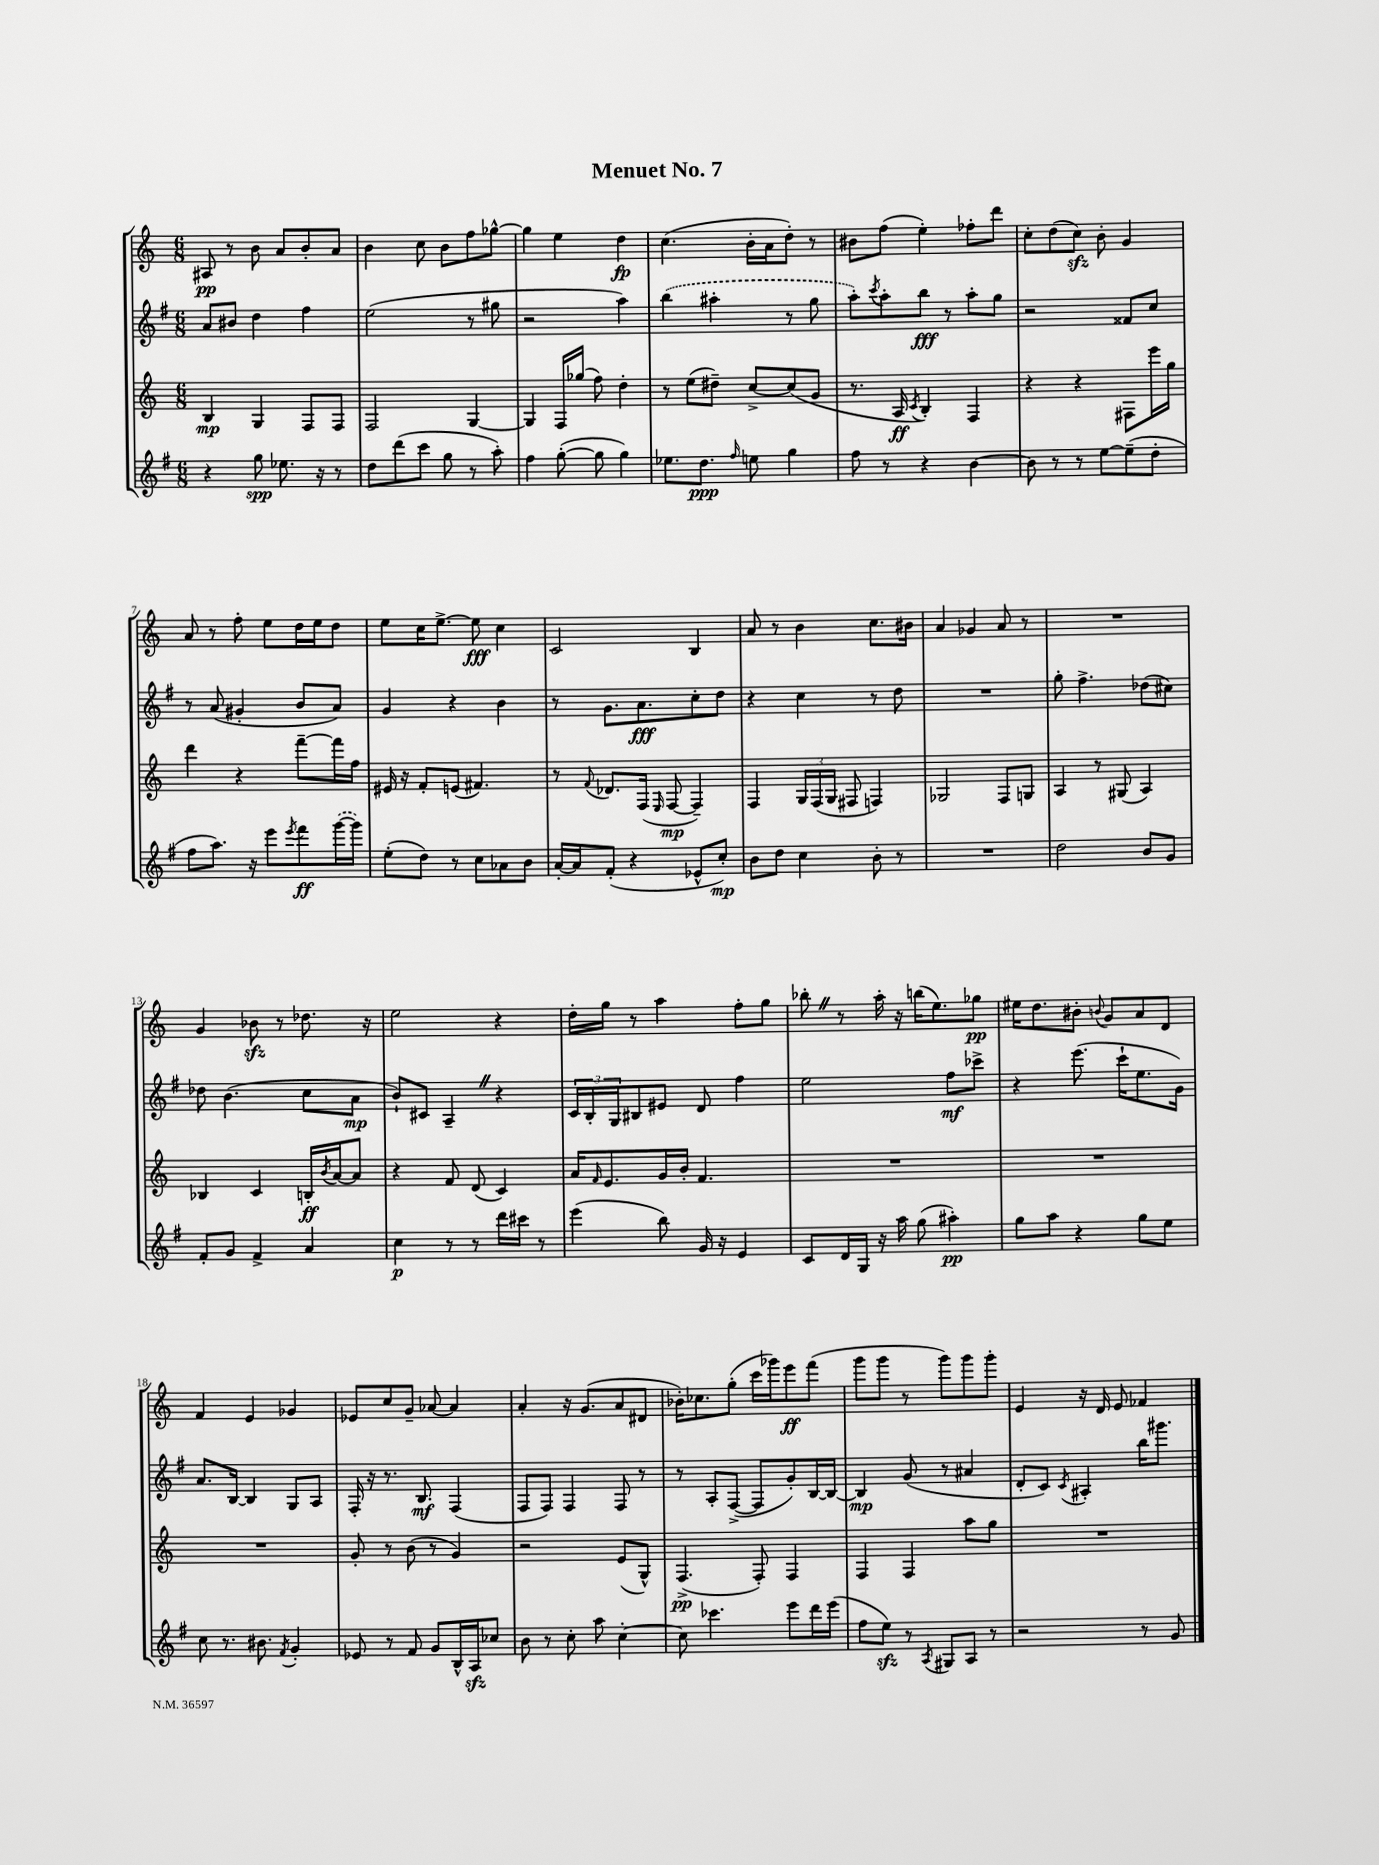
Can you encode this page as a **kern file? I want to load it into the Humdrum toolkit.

**kern	**kern	**kern	**kern
*staff4	*staff3	*staff2	*staff1
*clefG2	*clefG2	*clefG2	*clefG2
*k[f#]	*k[]	*k[f#]	*k[]
*M6/8	*M6/8	*M6/8	*M6/8
4r	4B	8a	8A#
.	.	8b#	8r
8gg	4G	4dd	8b
8.ee-	.	.	8a
.	8F	4ff#	8b'
16r	.	.	.
8r	8F	.	8a
=	=	=	=
8dd	2F	(2ee	4b
(8ddd	.	.	.
8ccc	.	.	8cc
8gg	.	.	8b
8r	[4G	8r	8ff
8aa')	.	8gg#	[8gg-^^
=	=	=	=
4ff#	4G]	2r	4gg-]
([8gg'	16F	.	4ee
.	(16gg-	.	.
8gg]	8ff)	.	.
4gg)	4dd'	4aa)	4dd
=	=	=	=
8.ee-	8r	(4bb	(4.cc
.	(8ee	.	.
8.dd	.	.	.
.	8dd#~)	4aa#'	.
16qqff#	.	.	.
8ee	[8cc^	.	16b'
.	.	.	16a
4gg	(8cc]	8r	8dd')
.	8g	8gg	8r
=	=	=	=
8ff#	8.r	8aa')	8b#
.	.	8qccc	.
8r	.	8aa'	(8ff
.	16A	.	.
.	8qc	.	.
4r	4B')	8bb	4ee')
.	.	8r	.
[4b	4F	8aa'	8ff-'
.	.	8gg	8ddd
=	=	=	=
8b]	4r	2r	8cc'
8r	.	.	(8dd
8r	4r	.	8cc)
[8ee	.	.	8b'
(8ee~]	8F#	8f##	4g
8dd'	16eee	8cc	.
.	16gg	.	.
=	=	=	=
8ff#	4ddd	8r	8a
8.aa)	.	(8a	8r
.	4r	4g#'	8ff'
16r	.	.	.
8eee	.	.	8ee
8qeee	.	.	.
8fff#	[8fff~	8b	16dd
.	.	.	16ee
([16ggg	16fff]	8a)	8dd
16ggg])	16ff	.	.
=	=	=	=
(8ee'	16e#	4g	8ee
.	16r	.	.
8dd)	8f'	.	16cc
.	.	.	[8.ee^
8r	(8e	4r	.
8cc	4.f#)	.	8ee]
8a-	.	4b	4cc
8b	.	.	.
=	=	=	=
[16a'	8r	8r	2c
16a]	.	.	.
.	8qqf	.	.
(8f#'	8.d-	8.g	.
4r	.	.	.
.	(16F	8.a	.
.	16qqE	.	.
.	[8F	.	.
8e-^^	4F~])	8cc'	4B
8cc')	.	8dd	.
=	=	=	=
8b	4F	4r	8a
8dd	.	.	8r
4cc	24G	4cc	4b
.	(24F	.	.
.	24G	.	.
.	8F#	.	.
8b'	4F)	8r	8.cc
8r	.	8dd	.
.	.	.	16b#
=	=	=	=
2.r	2G-	2.r	4a
.	.	.	4g-
.	8F	.	8a
.	8G	.	8r
=	=	=	=
2dd	4A	8gg'	2.r
.	.	4.ff#^	.
.	8r	.	.
.	(8G#	.	.
8b	4A)	(8dd-	.
8g	.	8cc#)	.
=	=	=	=
8f#'	4B-	8dd-	4g
8g	.	(4.b	.
4f#^	4c	.	8b-
.	.	.	8r
4a	16B'	8cc	8.dd-
.	8qb	.	.
.	[16a	.	.
.	8a]	8a	.
.	.	.	16r
=	=	=	=
4cc	4r	8b`)	2ee
.	.	8c#	.
8r	8f	4A~	.
8r	(8d	.	.
16ddd	4c)	4r	4r
16ccc#	.	.	.
8r	.	.	.
=	=	=	=
(4eee	16a	24c	16dd'
.	.	24B'	.
.	16qqf	.	.
.	8.e	.	16gg
.	.	24G	.
.	.	8B#	8r
8bb)	16g	8e#	4aa
.	16b'	.	.
16g	4.f	8d	.
16r	.	.	.
4e	.	4ff#	8ff'
.	.	.	8gg
=	=	=	=
8c	2.r	2ee	8bb-'
16d	.	.	8r
16G	.	.	.
16r	.	.	16aa'
16aa	.	.	16r
(8gg	.	.	(16bb
.	.	.	8.ee)
4aa#')	.	8ff#	.
.	.	8ccc-^	8gg-
=	=	=	=
8gg	2.r	4r	16ee#
.	.	.	8.dd
8aa	.	.	.
4r	.	(8.eee	8b#'
.	.	.	8qqb
.	.	.	8g
.	.	16ccc`	.
8gg	.	8.ee	8a
8ee	.	.	8d
.	.	16g)	.
=	=	=	=
8cc	2.r	8.a	4f
8.r	.	.	.
.	.	[16B	.
.	.	4B]	4e
8.b#	.	.	.
8qf#	.	.	.
4g'	.	8G	4g-
.	.	8A	.
=	=	=	=
8e-	8g'	16F#'	8e-
.	.	16r	.
8r	8r	8.r	8cc
8f#	(8b	.	8g~
.	.	8.B	.
8g	8r	.	[8a-
16B^^	4g)	(4F#	4a-]
16A	.	.	.
8cc-	.	.	.
=	=	=	=
8b	2r	8F#	4a'
8r	.	8F#)	.
8cc'	.	4F#	16r
.	.	.	(8.g
8aa	.	.	.
[4cc'	(8e	8F#	8a
.	8G^^)	8r	8d#
=	=	=	=
8cc]	(4.F^	8r	16b-')
.	.	.	8.cc-
4.ccc-	.	8A'	.
.	.	([8F#^	(8gg'
.	8F')	8F#]	16ccc
.	.	.	16ggg-)
8eee	4F	8g')	8eee
16ddd	.	[16B	(8fff
(16eee	.	16B_	.
=	=	=	=
8ff#	4F	4B]	8ggg
8ee)	.	.	8ggg
8r	4F	(8g	8r
8qA	.	.	.
8G#	.	8r	8ggg)
8A	8aa	4a#	8ggg
8r	8gg	.	8ggg'
=	=	=	=
2r	2.r	8d'	4e
.	.	8c)	.
.	.	8qc	.
.	.	4A#'	16r
.	.	.	16d
.	.	.	8e
8r	.	16bb	4f-
.	.	8.ggg#	.
8g	.	.	.
==	==	==	==
*-	*-	*-	*-
